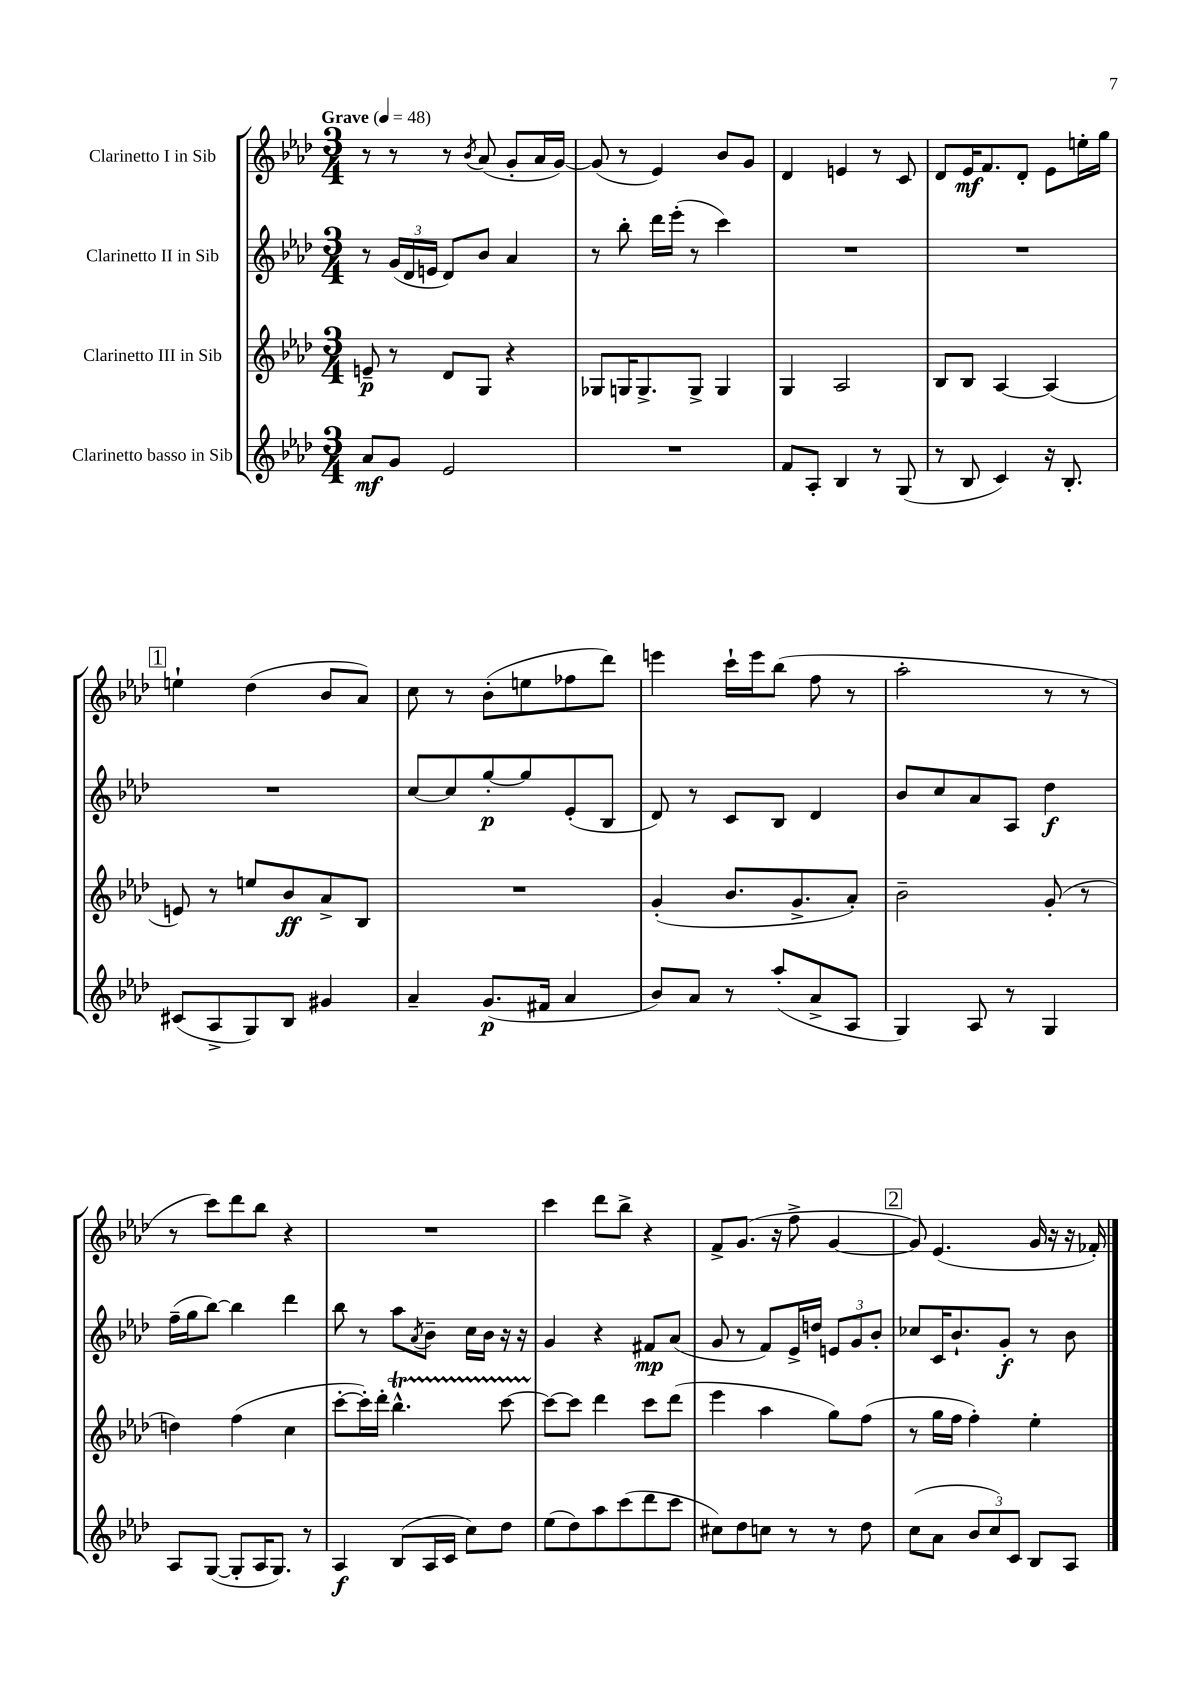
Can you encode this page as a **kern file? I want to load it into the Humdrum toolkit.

**kern	**dynam	**kern	**dynam	**kern	**dynam	**kern	**dynam
*part4	*part4	*part3	*part3	*part2	*part2	*part1	*part1
*staff4	*staff4	*staff3	*staff3	*staff2	*staff2	*staff1	*staff1
*I"Clarinetto basso in Sib	*	*I"Clarinetto III in Sib	*	*I"Clarinetto II in Sib	*	*I"Clarinetto I in Sib	*
*clefG2	*	*clefG2	*	*clefG2	*	*clefG2	*
*k[b-e-a-d-]	*	*k[b-e-a-d-]	*	*k[b-e-a-d-]	*	*k[b-e-a-d-]	*
*M3/4	*	*M3/4	*	*M3/4	*	*M3/4	*
*MM48	*	*MM48	*	*MM48	*	*MM48	*
=1	=1	=1	=1	=1	=1	=1	=1
!	!	!	!	!	!	!LO:TX:a:B:t=Grave	!
8a-/L	mf	8en~/	p	8r	.	8r	.
8g/J	.	8r	.	(24g/LL	.	8r	.
.	.	.	.	24d-/	.	.	.
.	.	.	.	24en/JJ	.	.	.
2e-/	.	8d-/L	.	8d-/L)	.	8r	.
.	.	.	.	.	.	8qb-/	.
.	.	8G/J	.	8b-/J	.	(8a-/	.
.	.	4r	.	4a-/	.	8g'/L	.
.	.	.	.	.	.	16a-/L	.
.	.	.	.	.	.	[16g/JJ)	.
=2	=2	=2	=2	=2	=2	=2	=2
2.r	.	8G-X/L	.	8r	.	(8g/]	.
.	.	16Gn/K	.	8bb-'\	.	8r	.
.	.	8.G^/	.	.	.	.	.
.	.	.	.	16ddd-\LL	.	4e-/)	.
.	.	.	.	(16eee-'\JJ	.	.	.
.	.	8G^/J	.	8r	.	.	.
.	.	4G/	.	4ccc\)	.	8b-/L	.
.	.	.	.	.	.	8g/J	.
=3	=3	=3	=3	=3	=3	=3	=3
8f/L	.	4G/	.	2.r	.	4d-/	.
8A-'/J	.	.	.	.	.	.	.
4B-/	.	2A-/	.	.	.	4en/	.
8r	.	.	.	.	.	8r	.
(8G/	.	.	.	.	.	8c/	.
=4	=4	=4	=4	=4	=4	=4	=4
8r	.	8B-/L	.	2.r	.	8d-/L	.
8B-/	.	8B-/J	.	.	.	16e-/K	mf
.	.	.	.	.	.	8.f/	.
4c/)	.	[4A-/	.	.	.	.	.
.	.	.	.	.	.	8d-'/J	.
16r	.	(4A-/]	.	.	.	8e-\L	.
8.B-'/	.	.	.	.	.	.	.
.	.	.	.	.	.	16een'\L	.
.	.	.	.	.	.	16gg\JJ	.
!!LO:LB:g=z
!!LO:REH:place=s1:t=1
=5	=5	=5	=5	=5	=5	=5	=5
(8c#X/L	.	8en/)	.	2.r	.	4een`\	.
8A-^/	.	8r	.	.	.	.	.
8G/)	.	8een/L	.	.	.	(4dd-\	.
8B-/J	.	8b-/	ff	.	.	.	.
4g#X/	.	8a-^/	.	.	.	8b-/L	.
.	.	8B-/J	.	.	.	8a-/J)	.
=6	=6	=6	=6	=6	=6	=6	=6
4a-~/	.	2.r	.	[8cc/L	.	8cc\	.
.	.	.	.	8cc/]	.	8r	.
(8.g/L	p	.	.	[8gg'/	p	(8b-'\L	.
.	.	.	.	8gg/]	.	8een\	.
16f#X/Jk	.	.	.	.	.	.	.
4a-/	.	.	.	(8e-'/	.	8ff-X\	.
.	.	.	.	8B-/J	.	8ddd-\J)	.
=7	=7	=7	=7	=7	=7	=7	=7
8b-/L)	.	(4g'/	.	8d-/)	.	4eeen\	.
8a-/J	.	.	.	8r	.	.	.
8r	.	8.b-/L	.	8c/L	.	16ccc`\LL	.
.	.	.	.	.	.	16eee\J	.
(8aa-'/L	.	.	.	8B-/J	.	(8bb-\J	.
.	.	8.g^/	.	.	.	.	.
8a-^/	.	.	.	4d-/	.	8ff\	.
8A-/J	.	8a-'/J)	.	.	.	8r	.
=8	=8	=8	=8	=8	=8	=8	=8
4G/)	.	2b-~\	.	8b-/L	.	2aa-'\	.
.	.	.	.	8cc/	.	.	.
8A-/	.	.	.	8a-/	.	.	.
8r	.	.	.	8A-/J	.	.	.
4G/	.	(8g'/	.	4dd-\	f	8r	.
.	.	8r	.	.	.	8r	.
!!LO:LB:g=z
=9	=9	=9	=9	=9	=9	=9	=9
8A-/L	.	4ddn\)	.	(16ff~\LL	.	8r	.
.	.	.	.	16gg\J	.	.	.
([8G/J	.	.	.	[8bb-\J)	.	8ccc\L)	.
8G'/L]	.	(4ff\	.	4bb-\]	.	8ddd-\	.
16A-/K	.	.	.	.	.	8bb-\J	.
8.G/J)	.	.	.	.	.	.	.
.	.	4cc\	.	4ddd-\	.	4r	.
8r	.	.	.	.	.	.	.
=10	=10	=10	=10	=10	=10	=10	=10
4A-/	f	[8ccc'\L	.	8bb-\	.	2.r	.
.	.	16ccc'\L])	.	8r	.	.	.
.	.	16ddd-'\JJ	.	.	.	.	.
(8B-/L	.	4.bb-T^^\	.	8aa-\L	.	.	.
.	.	.	.	8qa-/	.	.	.
16A-/L	.	.	.	8b-~\J	.	.	.
16c/JJ	.	.	.	.	.	.	.
8cc\L)	.	.	.	16cc\LL	.	.	.
.	.	.	.	16b-\JJ	.	.	.
8dd-\J	.	[8cccTTT\	.	16r	.	.	.
.	.	.	.	16r	.	.	.
=11	=11	=11	=11	=11	=11	=11	=11
(8ee-\L	.	8ccc\L_	.	4g/	.	4ccc\	.
8dd-\)	.	8ccc\J]	.	.	.	.	.
8aa-\	.	4ddd-\	.	4r	.	8ddd-\L	.
(8ccc\	.	.	.	.	.	8bb-^\J	.
8ddd-\	.	8ccc\L	.	8f#X/L	mp	4r	.
8ccc\J	.	(8ddd-\J	.	(8a-/J	.	.	.
=12	=12	=12	=12	=12	=12	=12	=12
8cc#X\L)	.	4eee-\	.	8g/	.	8f^/L	.
8dd-\	.	.	.	8r	.	(8.g/J	.
8ccn\J	.	4aa-\	.	8f/L)	.	.	.
.	.	.	.	.	.	16r	.
8r	.	.	.	16e-^/L	.	8ff^\	.
.	.	.	.	16ddn/JJ	.	.	.
8r	.	8gg\L)	.	12en/L	.	[4g/	.
.	.	.	.	12g/	.	.	.
8dd-\	.	(8ff\J	.	.	.	.	.
.	.	.	.	12b-'/J	.	.	.
!!LO:REH:place=s1:t=2
=13	=13	=13	=13	=13	=13	=13	=13
(8cc\L	.	8r	.	8cc-X/L	.	8g/])	.
8a-\J	.	16gg\LL	.	16c/K	.	(4.e-/	.
.	.	16ff\JJ	.	8.b-`/	.	.	.
12b-/L	.	4ff'\)	.	.	.	.	.
12cc/)	.	.	.	.	.	.	.
.	.	.	.	8g'/J	f	.	.
12c/J	.	.	.	.	.	.	.
8B-/L	.	4ee-'\	.	8r	.	16g/	.
.	.	.	.	.	.	16r	.
8A-/J	.	.	.	8b-\	.	16r	.
.	.	.	.	.	.	16f-X'/)	.
==	==	==	==	==	==	==	==
*-	*-	*-	*-	*-	*-	*-	*-
